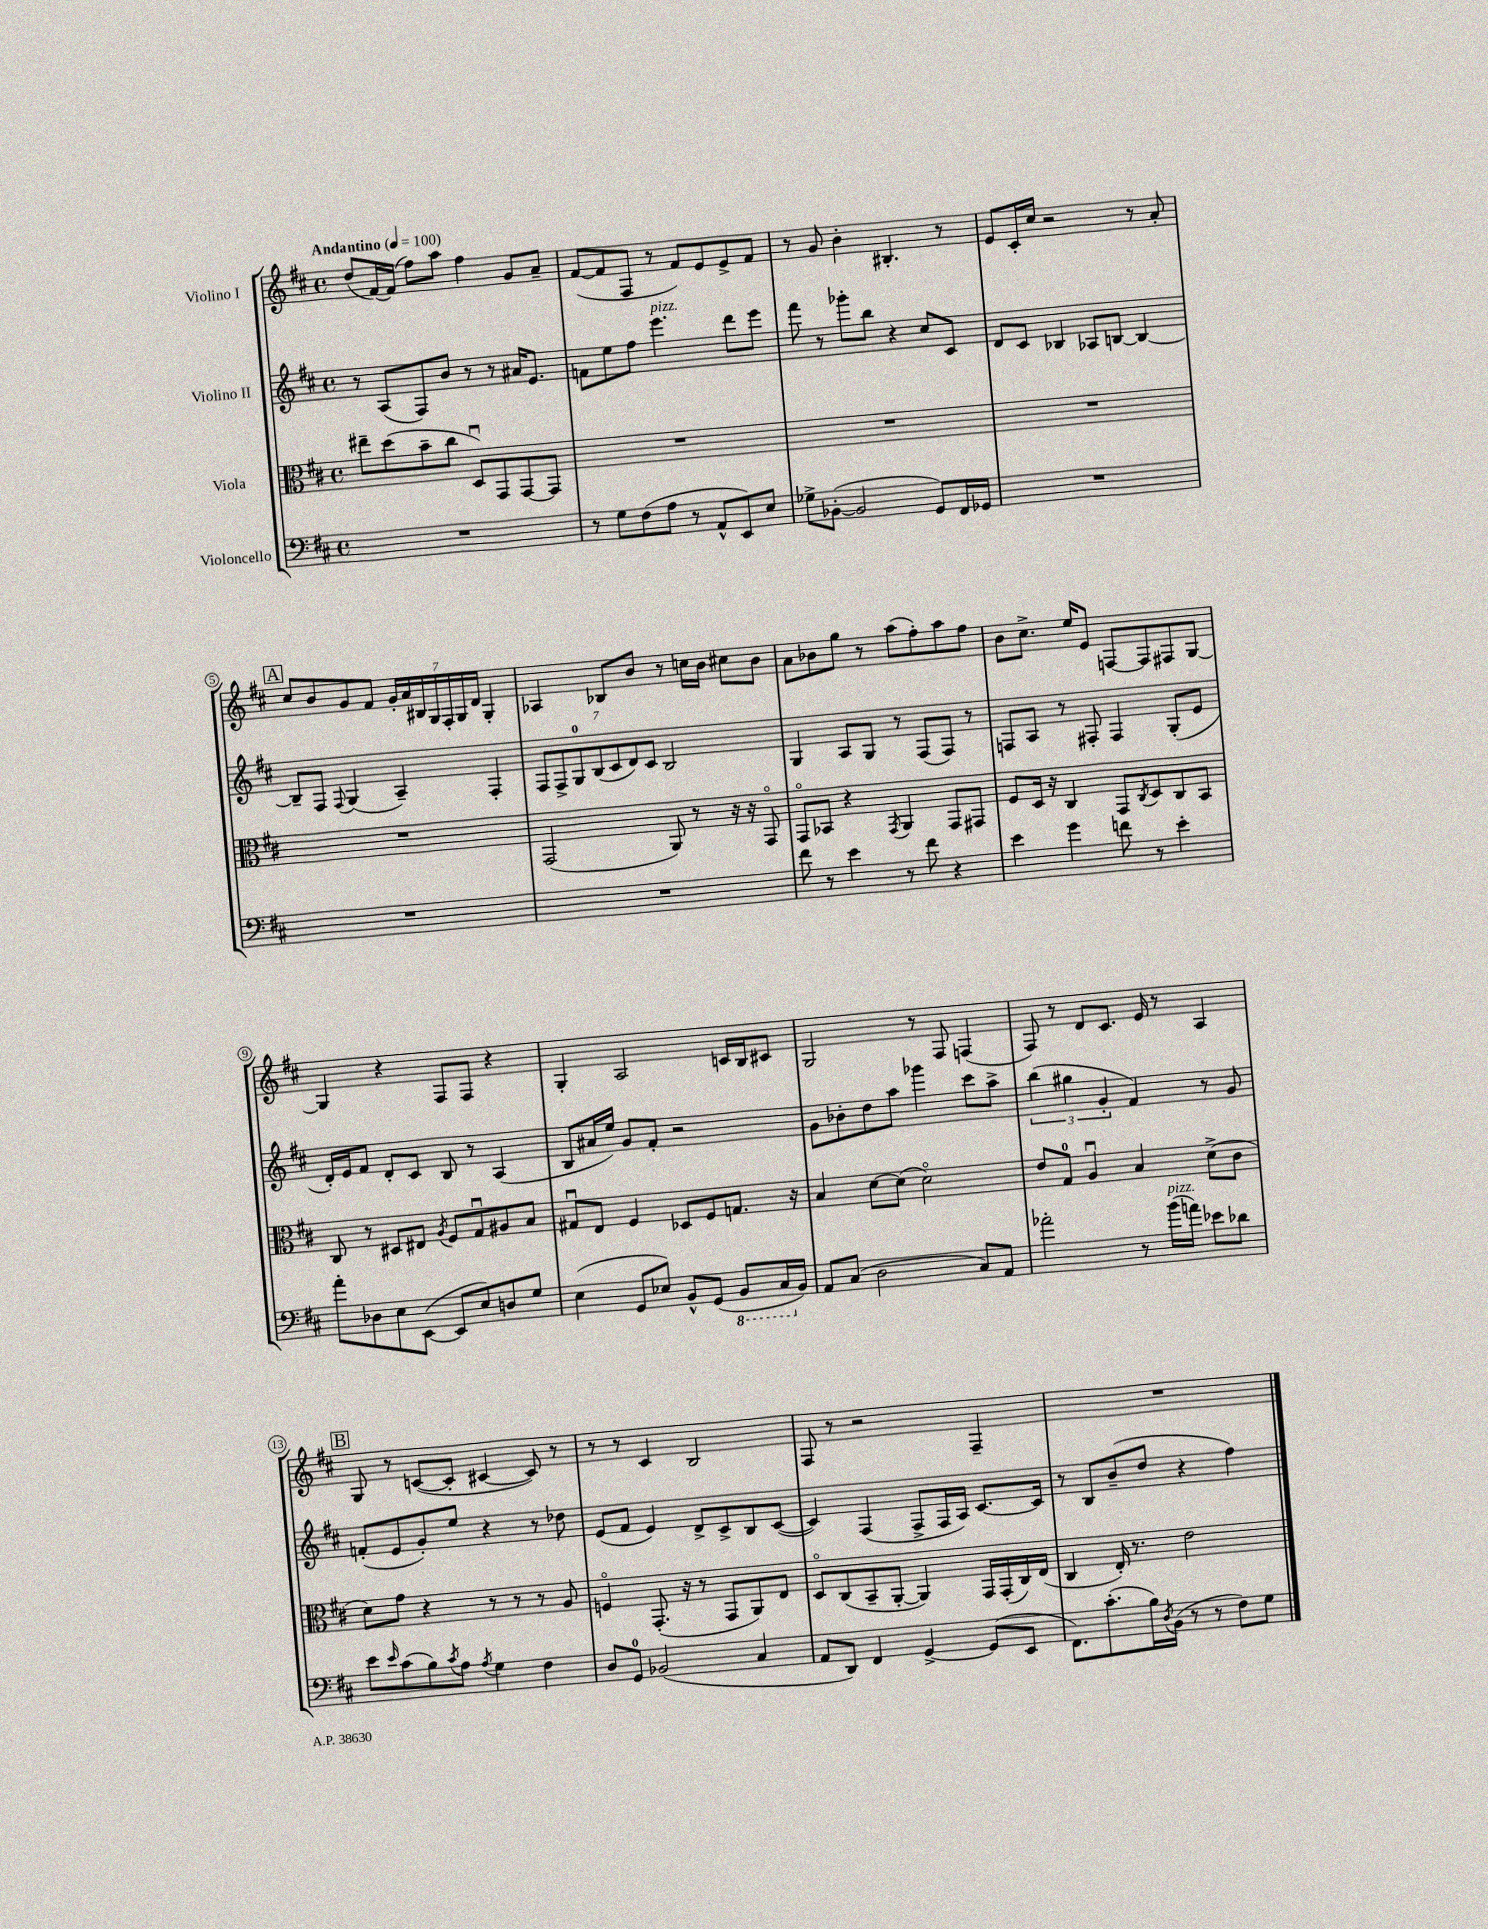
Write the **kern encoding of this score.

**kern	**kern	**kern	**kern
*part4	*part3	*part2	*part1
*staff4	*staff3	*staff2	*staff1
*I"Violoncello	*I"Viola	*I"Violino II	*I"Violino I
*clefF4	*clefC3	*clefG2	*clefG2
*k[f#c#]	*k[f#c#]	*k[f#c#]	*k[f#c#]
*M4/4	*M4/4	*M4/4	*M4/4
*met(c)	*met(c)	*met(c)	*met(c)
*MM100	*MM100	*MM100	*MM100
=1	=1	=1	=1
!	!	!	!LO:TX:a:B:t=Andantino
1r	8ee#X~\L	8r	(8dd/L
.	(8dd\	(8A/L	[16f#/L)
.	.	.	(16f#/JJ]
.	8b~\	8F#/)	8ff#\L)
.	8cc#\J	8b/J	8aa\J
.	8Du/L)	8r	4ff#\
.	8GG/	8r	.
.	[8GG/	16a#X/KL	8g/L
.	.	8.e/J	.
.	8GG/J]	.	8a~/J
=2	=2	=2	=2
8r	1r	8fn\L	([8f#/L
8G\L	.	8ee\	8f#/]
(8F#\	.	8ff#\J	8F#/J
!	!	!LO:TX:a:i:t=pizz.	!
8A\J	.	4.eee\	8r
8r	.	.	8f#/L)
8AA^^/L	.	.	8e/
8EE/)	.	8ddd\L	8e^/
8E/J	.	8eee\J	8f#/J
=3	=3	=3	=3
8G-X^\L	1r	8fff#\	8r
([8BB-X'\J	.	8r	8g/
2BB-/]	.	8ggg-X'\L	4b'\
.	.	8bb\J	.
.	.	4r	4.B#X'/
8GG/L)	.	8cc#/L	.
16FF#/L	.	8c#/J	8r
16GG-X/JJ	.	.	.
=4	=4	=4	=4
1r	1r	8d/L	8e/L
.	.	8c#/J	16c#'/L
.	.	.	16cc#/JJ
.	.	4B-X/	2r
.	.	8A-X/L	.
.	.	[8Bn/J	.
.	.	4B/_	8r
.	.	.	8a'/
!!LO:LB:g=z
!!LO:REH:place=s1:t=A
=5	=5	=5	=5
1r	1r	8B~/L]	8cc#/L
.	.	8F#/J	8b/
.	.	8qqF#/	.
.	.	(4G/	8g/
.	.	.	8f#/J
.	.	4A~/)	28g'/LL
.	.	.	28a/
.	.	.	28B#X/
.	.	.	28G/
.	.	.	28F#'/
.	.	.	28G/
.	.	.	28d/JJ
.	.	4F#'/	4G'/
=6	=6	=6	=6
1r	(2GG/	14F#/L	4A-X/
.	.	14F#^/	.
.	.	14G/	.
.	.	(14B/	.
.	.	.	8B-X/L
.	.	14c#/	.
.	.	14d/)	.
.	.	.	8b/J
.	.	14c#/J	.
.	8AA/)	2B/	8r
.	8r	.	16ccn\LL
.	.	.	16b\JJ
.	16r	.	8cc#X\L
.	16r	.	.
.	8GG/	.	8b\J
=7	=7	=7	=7
8f#\	8GG/L	4G/	8a\L
8r	8BB-X/J	.	8b-X\
4e\	4r	8A/L	8gg\J
.	.	8G/J	8r
.	8qGG/	.	.
8r	4AA/	8r	(8aa\L
8f#\	.	(8F#/L	8ff#'\)
4r	8GG/L	8F#/J)	8aa\
.	8GG#X/J	8r	8ff#\J
=8	=8	=8	=8
4e\	8F#/L	8Fn/L	8b\L
.	16D/Jk	8A/J	8.cc#^\J
.	16r	.	.
4g\	4C#/	8r	.
.	.	.	16ee/KL
.	.	8F#X'/	8e/J
8fn\	8GG/L	4F#/	[8Fn/L
.	8qC#/	.	.
8r	8D/	.	8F/]
4e'\	8C#/	(8G'/L	8F#X/
.	8BB/J	8e/J	[8G/J
!!LO:LB:g=z
=9	=9	=9	=9
8a'\L	8C#/	16d'/LL)	4G/]
.	.	16e/J	.
8D-X\	8r	8f#/J	.
8E\	8D#X/L	8d'/L	4r
([8EE\J	8E#X/J	8c#/J	.
.	8qA/	.	.
8EE/L]	8F#/L	8B/	8F#/L
8E/)	8Gu/	8r	8F#/J
8Dn/	8A#X/	(4A/	4r
8G/J	8B/J	.	.
=10	=10	=10	=10
(4E\	8G#Xu/L	8B/L	4G'/
.	8E/J	16a#X/L	.
.	.	16ee/JJ)	.
8GG/L	4F#/	8g/L	2A/
8E-X/J)	.	8f#'/J	.
8BB^^/L	8D-X/L	2r	.
(8GG/J	8F#/	.	.
*8ba	*	*	*
8BBB/L	8.Gn/J	.	16cn/LL
.	.	.	16B/J
16CC#/L	.	.	8c#X/J
*X8ba	*	*	*
16BB/JJ)	16r	.	.
=11	=11	=11	=11
8AA/L	4B/	8g\L	2G/
(8C#/J	.	8b-X'\	.
2D\	[8d\L	8dd\	.
.	(8d\J]	8aa\J	.
.	2d\)	4ggg-X\	8r
.	.	.	8F#/
8C#/L)	.	8ccc#\L	(4Fn/
8AA/J	.	8aa^\J	.
=12	=12	=12	=12
2a-X'\	8e/L	(6bb\	8F#/)
.	8G/J	.	8r
.	.	6gg#X\	.
.	4Au/	.	8d/L
.	.	6g'/	.
.	.	.	8.c#/J
8r	4B/	4f#/)	.
.	.	.	16e/
!LO:TX:a:i:t=pizz.	!	!	!
(16b\LL	.	.	8r
16an\JJ)	.	.	.
8e-X\L	(8d^\L	8r	4A/
8d-X\J	8c#\J	8g/	.
!!LO:LB:g=z
!!LO:REH:place=s1:t=B
=13	=13	=13	=13
8e\L	8d\L)	(8fn'/L	8G/
16qqe/	.	.	.
(8c#\	8g\J	8e/	8r
8B\)	4r	8g'/)	([8cn/L
8qc#/	.	.	.
8A\J	.	8ee/J	8c'/J]
8qA/	.	.	.
4G\	8r	4r	[4c#X/
.	8r	.	.
4F#\	8r	8r	8c#/])
.	8A/	8dd-X\	8r
=14	=14	=14	=14
8D/L	4Fn/	(8e/L	8r
8GG/J	.	8f#/J	8r
(2BB-X/	(8.GG'/	4e/)	4c#/
.	16r	.	.
.	8r	8d^/L	2B/
.	8GG/L	8c#^/	.
4C#/	8AA/)	8B/	.
.	8E/J	([8c#/J	.
=15	=15	=15	=15
8AA/L	8D/L	4c#/])	8F#/
8DD/J)	(8C#/	.	8r
4FF#/	8BB~/	(4F#/	2r
.	[8AA'/J	.	.
[4GG^/	4AA/])	8F#^/L	.
.	.	16F#/L	.
.	.	16A/JJ)	.
(8GG/L]	16GG/LL	[8.c#/L	4F#~/
.	(16GG'/	.	.
8EE/J	16C#/)	.	.
.	(16E/JJ	16c#/Jk]	.
=16	=16	=16	=16
8.FF#\L)	4C#/	8r	1r
.	.	8B/L	.
(8.c#'\	.	.	.
.	16E'/)	(8b~/	.
.	8.r	.	.
16B\L)	.	8dd/J	.
8qD/	.	.	.
(16BB\JJ	.	.	.
8r	2e\	4r	.
8r	.	.	.
8F#\L)	.	4ff#\)	.
8G\J	.	.	.
==	==	==	==
*-	*-	*-	*-
